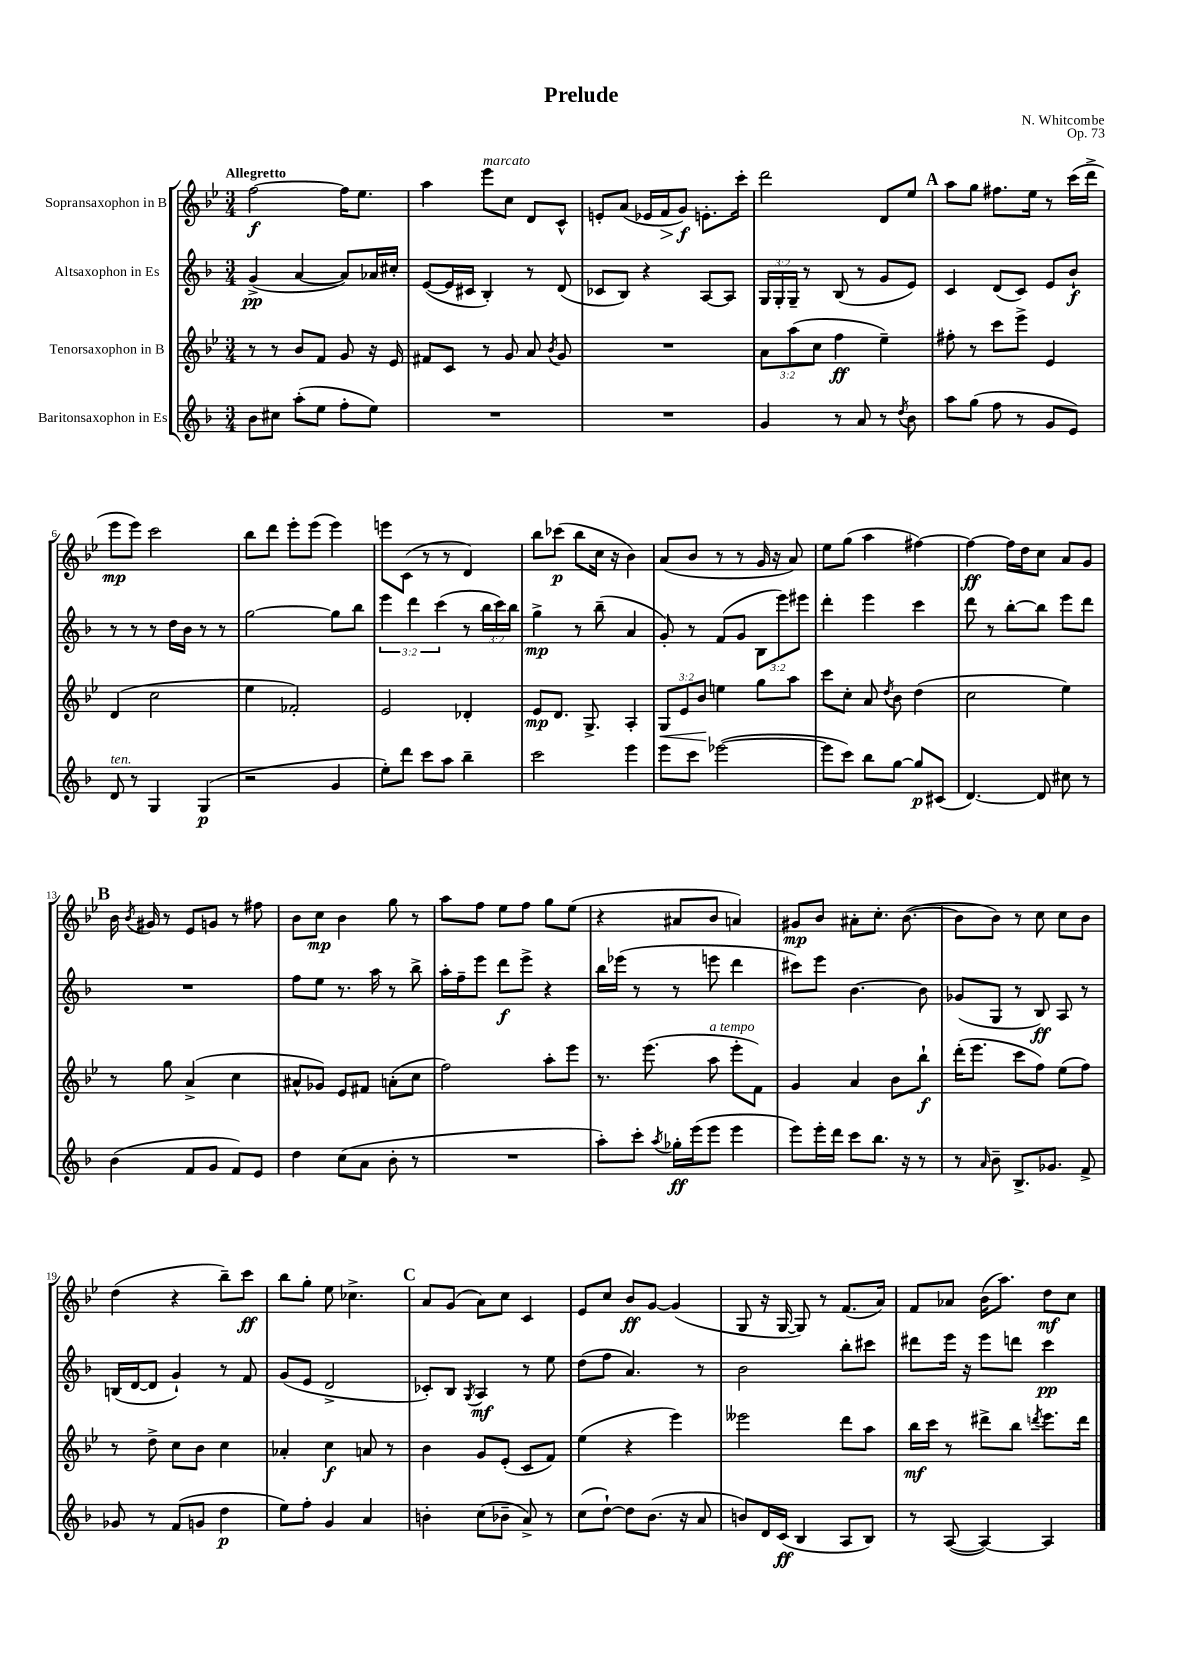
\header { title = "Prelude" composer = "N. Whitcombe" opus = "Op. 73" }
<<
\new StaffGroup <<
\new Staff = "s0" \with { instrumentName = "Sopransaxophon in B" } {
    \clef treble \key bes \major \numericTimeSignature \time 3/4 \tempo "Allegretto"
    \autoBeamOff f''2~\f f''16[ ees''8.] |
    a''4 ees'''8[^\markup { \italic "marcato" } c''8] d'8[ c'8]-^ |
    e'8[-. a'8]( ees'16[ f'16\> g'8]\f\!) e'8.[-. c'''16]-. |
    d'''2 d'8[ ees''8] |
    \mark \markup { \bold "A" } a''8[ g''8] fis''8.[ ees''16] r8 c'''16[( d'''16]-> |
    ees'''8[\mp ees'''8]) c'''2 |
    bes''8[ d'''8] ees'''8[-. ees'''8]( ees'''4) |
    e'''8[ c'8]( r8 r8 d'4) |
    bes''8[ ces'''8]\p( bes''8[ c''16] r16 bes'4) |
    a'8[( bes'8] r8 r8 g'16 r16 a'8) |
    ees''8[ g''8]( a''4 fis''4~) |
    fis''4~\ff fis''16[ d''16 c''8] a'8[ g'8] |
    \mark \markup { \bold "B" } bes'16 \acciaccatura { bes'8 } gis'16 r8 ees'8[ g'8] r8 fis''8 |
    bes'8[ c''8]\mp bes'4 g''8 r8 |
    a''8[ f''8] ees''8[ f''8] g''8[ ees''8]( |
    r4 ais'8[ bes'8] a'4) |
    gis'8[\mp bes'8] ais'8[-. c''8.]-. bes'8.~( |
    bes'8[ bes'8]) r8 c''8 c''8[ bes'8] |
    d''4( r4 bes''8[--) c'''8]\ff |
    bes''8[ g''8]-. ees''8 ces''4.-> |
    \mark \markup { \bold "C" } a'8[ g'8]( a'8[) c''8] c'4 |
    ees'8[ c''8] bes'8[\ff g'8]~ g'4( |
    g8 r16 g16~ g8) r8 f'8.[( a'16]) |
    f'8[ aes'8] bes'16[( a''8.]) d''8[\mf c''8] \bar "|." |
}
\new Staff = "s1" \with { instrumentName = "Altsaxophon in Es" } {
    \clef treble \key f \major \numericTimeSignature \time 3/4 \override Staff.TupletNumber.text = #tuplet-number::calc-fraction-text
    \autoBeamOff g'4->\pp( a'4~ a'8[) aes'16 cis''16]-. |
    e'8[~( e'16 cis'16] bes4-.) r8 d'8( |
    ces'8[ bes8]) r4 a8[~ a8] |
    \tuplet 3/2 { g16[ g16-. g16]-- } r8 bes8( r8 g'8[ e'8]) |
    \mark \markup { \bold "A" } c'4 d'8[( c'8]) e'8[ bes'8]-!\f |
    r8 r8 r8 d''16[ bes'16] r8 r8 |
    g''2~ g''8[ bes''8] |
    \tuplet 3/2 { e'''4 d'''4 c'''4( } r8 \tuplet 3/2 { bes''16[ c'''16) bes''16] } |
    g''4->\mp r8 bes''8--( a'4 |
    g'8-.) r8 f'8[( g'8] \tuplet 3/2 { bes8[ e'''8) eis'''8] } |
    d'''4-. e'''4 c'''4 |
    d'''8 r8 bes''8[~-. bes''8] e'''8[ d'''8] |
    \mark \markup { \bold "B" } R2. |
    f''8[ e''8] r8. a''16 r8 bes''8-> |
    a''16[-. f''16-- e'''8] d'''8[\f e'''8]-> r4 |
    bes''16[ ees'''16]( r8 r8 e'''8 d'''4 |
    cis'''8[) e'''8] bes'4.~ bes'8 |
    ges'8[( g8] r8 bes8\ff) a8 r8 |
    b16[( d'16~ d'8] g'4-!) r8 f'8 |
    g'8[( e'8] d'2-> |
    \mark \markup { \bold "C" } ces'8[-.) bes8] \acciaccatura { g8 } a4\mf r8 e''8 |
    d''8[( f''8] a'4.) r8 |
    bes'2 bes''8[-. cis'''8] |
    dis'''8[ e'''16] r16 e'''8[ d'''8] c'''4\pp \bar "|." |
}
\new Staff = "s2" \with { instrumentName = "Tenorsaxophon in B" } {
    \clef treble \key bes \major \numericTimeSignature \time 3/4 \override Staff.TupletNumber.text = #tuplet-number::calc-fraction-text
    \autoBeamOff r8 r8 bes'8[ f'8] g'8 r16 ees'16 |
    fis'8[ c'8] r8 g'8 a'8 \acciaccatura { bes'8 } g'8 |
    R2. |
    \tuplet 3/2 { a'8[ a''8( c''8] } f''4\ff ees''4--) |
    \mark \markup { \bold "A" } fis''8-. r8 c'''8[ ees'''8]-> ees'4 |
    d'4( c''2 |
    ees''4 fes'2-.) |
    ees'2 des'4-. |
    ees'8[\mp d'8.] g8.-> a4-. |
    \tuplet 3/2 { g8[\< ees'8 bes'8]\! } e''4 g''8[ a''8] |
    c'''8[ c''8]-. a'8 \acciaccatura { d''8 } bes'8 d''4( |
    c''2 ees''4) |
    \mark \markup { \bold "B" } r8 g''8 a'4->( c''4 |
    ais'8[-^ ges'8]) ees'8[ fis'8] a'8[-.( c''8] |
    f''2) a''8[-. ees'''8] |
    r8. ees'''8.( a''8^\markup { \italic "a tempo" } ees'''8[-. f'8]) |
    g'4 a'4 bes'8[ bes''8]-!\f |
    d'''16[-.( ees'''8.] c'''8[ f''8]) ees''8[( f''8]) |
    r8 d''8-> c''8[ bes'8] c''4 |
    aes'4-. c''4\f a'8 r8 |
    \mark \markup { \bold "C" } bes'4 g'8[ ees'8]-.( c'8[ f'8]) |
    ees''4( r4 ees'''4) |
    eeses'''2 d'''8[ a''8] |
    bes''16[\mf c'''16] r8 dis'''8[-> bes''8] \acciaccatura { d'''8 } ees'''8.[ d'''16] \bar "|." |
}
\new Staff = "s3" \with { instrumentName = "Baritonsaxophon in Es" } {
    \clef treble \key f \major \numericTimeSignature \time 3/4
    \autoBeamOff bes'8[ cis''8] a''8[-.( e''8] f''8[-. e''8]) |
    R2. |
    R2. |
    g'4 r8 a'8 r8 \acciaccatura { d''8 } bes'8 |
    \mark \markup { \bold "A" } a''8[ g''8]( f''8 r8 g'8[ e'8]) |
    d'8^\markup { \italic "ten." } r8 g4 g4\p( |
    r2 g'4 |
    e''8[-.) d'''8] c'''8[ a''8] bes''4-- |
    c'''2 e'''4 |
    e'''8[ c'''8] ees'''2~( |
    ees'''8[ c'''8]) bes''8[ g''8]~ g''8[\p cis'8]( |
    d'4.~) d'8 cis''8 r8 |
    \mark \markup { \bold "B" } bes'4( f'8[ g'8] f'8[) e'8] |
    d''4 c''8[( a'8] bes'8-. r8 |
    R2. |
    a''8[-.) c'''8]-. \acciaccatura { a''8 } ges''16[-.\ff e'''16( e'''8] e'''4 |
    e'''8[) e'''16-. d'''16] c'''8[ bes''8.] r16 r8 |
    r8 \grace { a'16 } bes'8-- bes8.[-> ges'8.] f'8-> |
    ges'8 r8 f'8[( g'8] d''4\p |
    e''8[) f''8]-. g'4 a'4 |
    \mark \markup { \bold "C" } b'4-. c''8[( bes'8]-- a'8->) r8 |
    c''8[( d''8]~-!) d''8[ bes'8.]( r16 a'8 |
    b'8[) d'16 c'16]\ff( bes4 a8[ bes8]) |
    r8 a8~( a4~) a4 \bar "|." |
}
>>
>>
